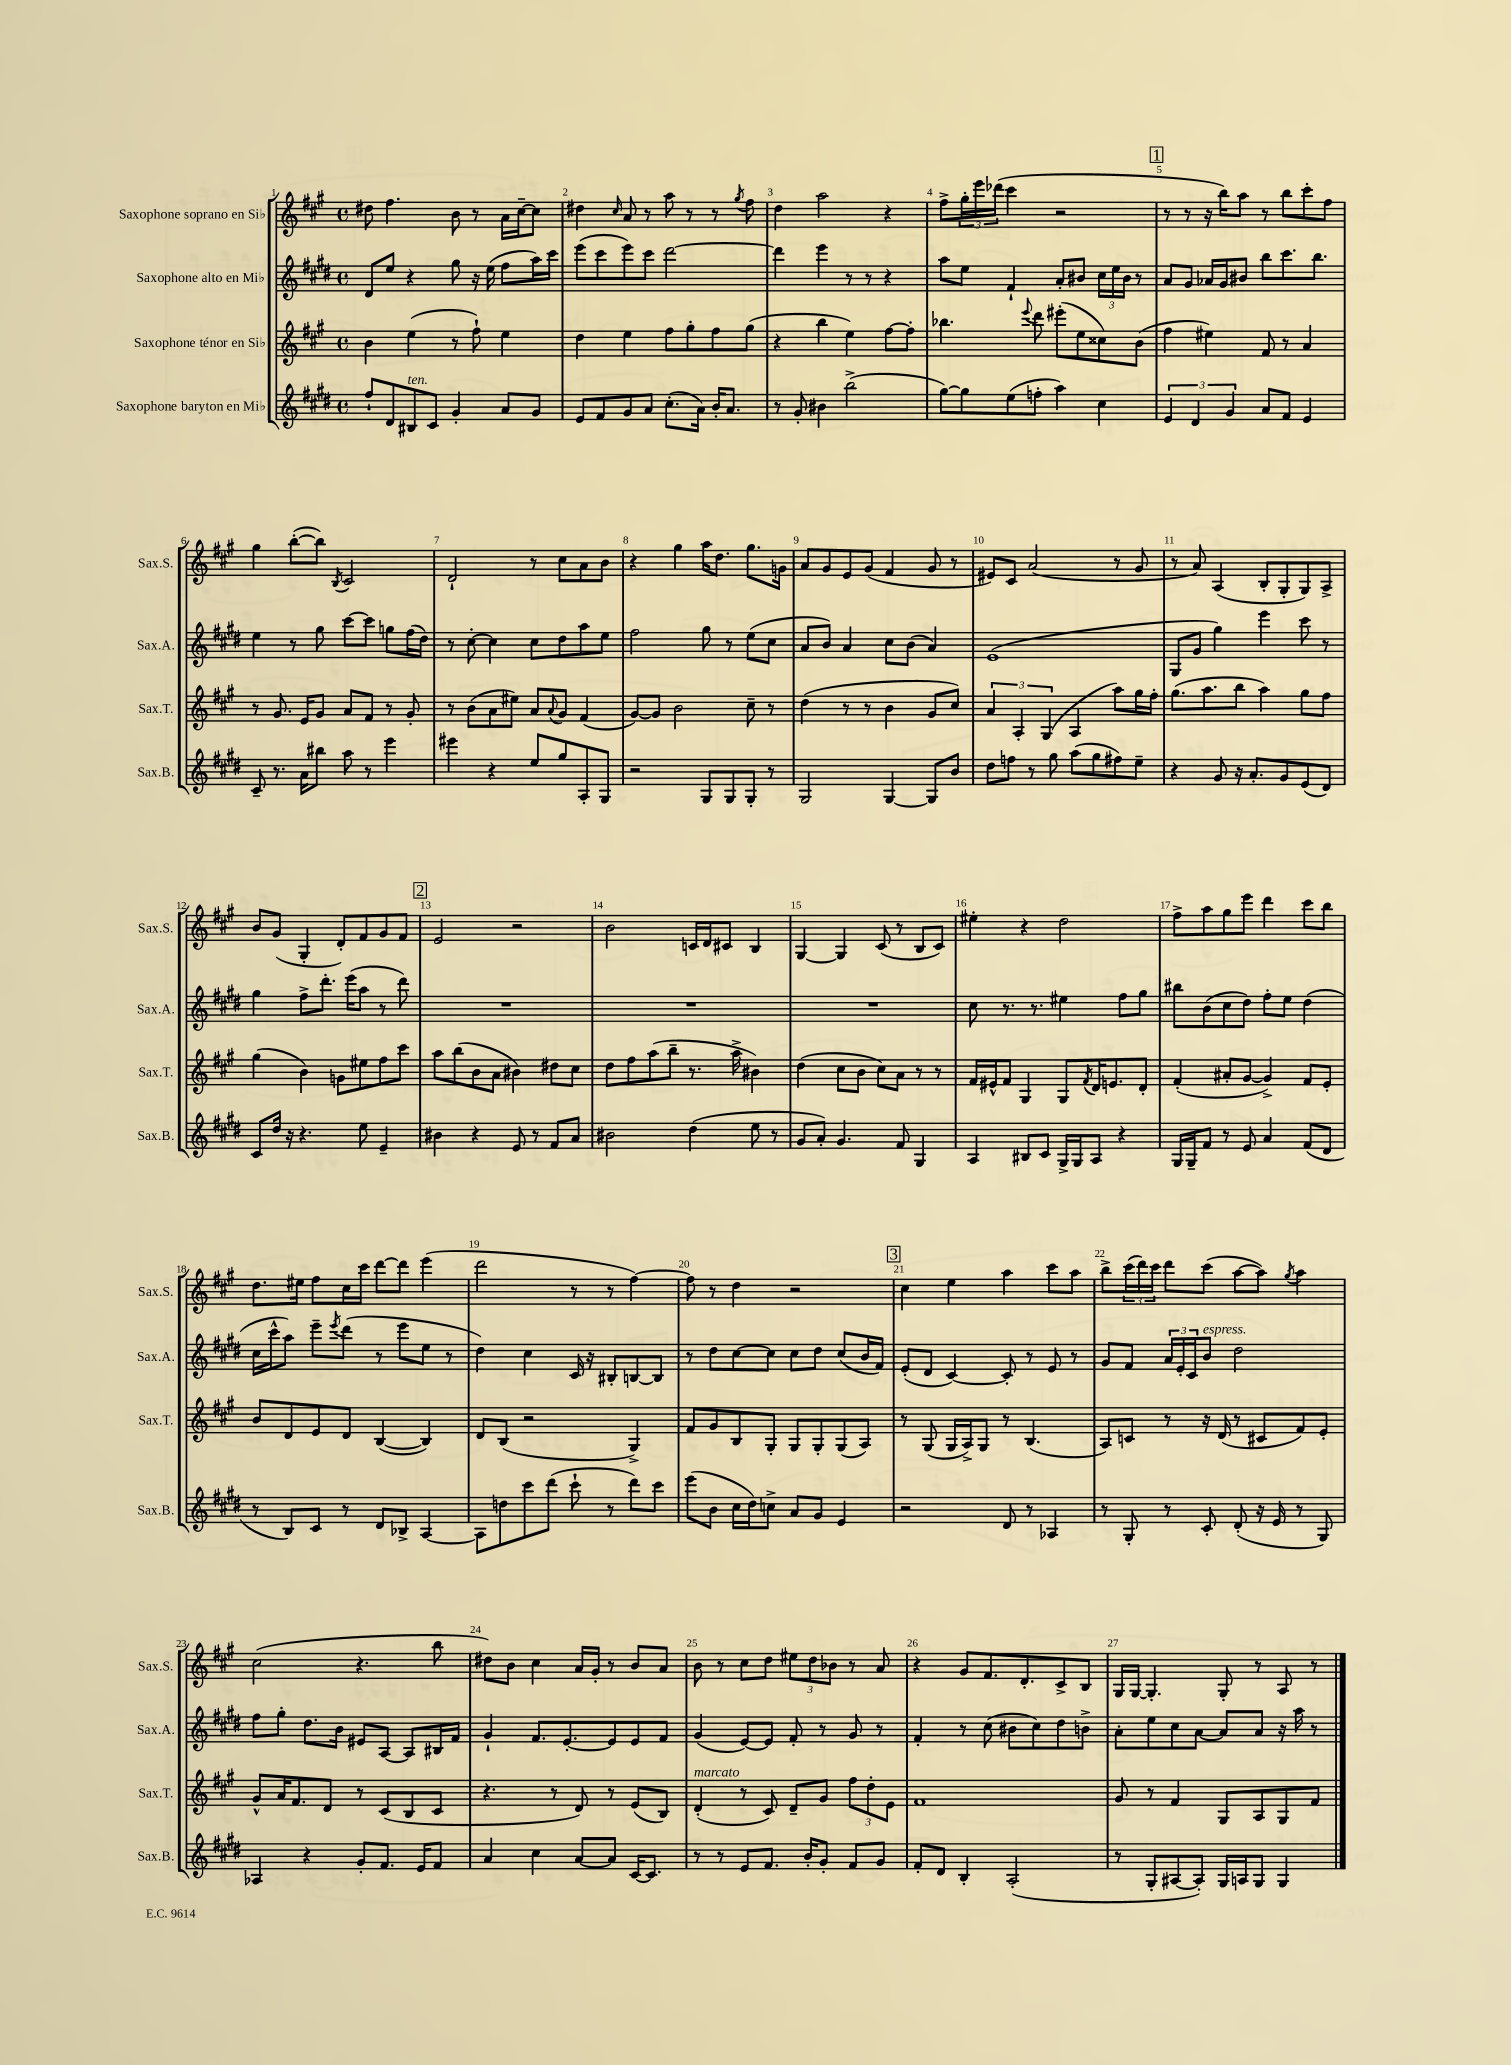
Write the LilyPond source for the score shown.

<<
\new StaffGroup <<
\new Staff = "s0" \with { instrumentName = "Saxophone soprano en Sib" shortInstrumentName = "Sax.S." } {
    \clef treble \key a \major \defaultTimeSignature \time 4/4
    dis''8 fis''4. b'8 r8 a'16 cis''16~-- cis''8 |
    dis''4 \grace { cis''16 } a'8 r8 a''8 r8 r8 \acciaccatura { gis''8 } fis''8 |
    d''4 a''2 r4 |
    fis''8-> \tuplet 3/2 { gis''16-. e'''16 des'''16( } cis'''4 r2 |
    \mark \markup { \box "1" } r8 r8 r16 b''16) a''8 r8 b''8 cis'''8-. fis''8 |
    gis''4 b''8~-.( b''8) \acciaccatura { b8 } cis'2 |
    d'2-! r8 cis''8 a'8 b'8 |
    r4 gis''4 a''16 d''8. gis''8. g'16 |
    a'8 gis'8 e'8 gis'8( fis'4 gis'8 r8 |
    eis'8) cis'8 a'2( r8 gis'8 |
    r8 a'8) a4( b8-. gis8-. gis8) a8-> |
    b'8 gis'8( gis4-. d'8-.) fis'8 gis'8 fis'8 |
    \mark \markup { \box "2" } e'2 r2 |
    b'2 c'16 d'16 cis'8 b4 |
    gis4~ gis4 cis'8( r8 b8 cis'8) |
    eis''4-. r4 d''2 |
    fis''8-> a''8 gis''8 e'''8 d'''4 cis'''8 b''8 |
    d''8. eis''16 fis''8 cis''16 cis'''16 d'''8~ d'''8 e'''4( |
    d'''2 r8 r8 fis''4~) |
    fis''8 r8 d''4 r2 |
    \mark \markup { \box "3" } cis''4 e''4 a''4 cis'''8 a''8 |
    b''8-> \tuplet 3/2 { cis'''16( d'''16) cis'''16 } d'''8 cis'''8( a''8~ a''8) \acciaccatura { gis''8 } a''4 |
    cis''2( r4. b''8 |
    dis''8) b'8 cis''4 a'16 gis'16-. r8 b'8 a'8 |
    b'8 r8 cis''8 d''8 \tuplet 3/2 { eis''8 d''8 bes'8 } r8 a'8 |
    r4 gis'8 fis'8. d'8.-. cis'8-> b8 |
    gis16 gis16~ gis4.-. gis8-. r8 a8 r8 \bar "|." |
}
\new Staff = "s1" \with { instrumentName = "Saxophone alto en Mib" shortInstrumentName = "Sax.A." } {
    \clef treble \key e \major \defaultTimeSignature \time 4/4
    dis'8 e''8 r4 gis''8 r16 e''16( fis''8 a''16) cis'''16 |
    e'''8( cis'''8 e'''8) cis'''8 dis'''2~ |
    dis'''4 e'''4 r8 r8 r4 |
    a''8 e''8 fis'4-! a'8-. bis'8 \tuplet 3/2 { cis''16 e''16 bis'16 } r8 |
    \mark \markup { \box "1" } a'8 gis'8 aes'16 gis'16 bis'8 b''8 cis'''8. b''8. |
    e''4 r8 gis''8 cis'''8~ cis'''8 g''8 fis''16( dis''16) |
    r8 cis''8~-. cis''4 cis''8 dis''8 a''8 e''8 |
    fis''2 gis''8 r8 e''8( cis''8 |
    a'8 b'8) a'4 cis''8 b'8( a'4) |
    e'1( |
    gis8 gis'8 gis''4) e'''4 cis'''8 r8 |
    gis''4 fis''8-> dis'''8.-. e'''16( a''8 r8 dis'''8) |
    \mark \markup { \box "2" } R1 |
    R1 |
    R1 |
    cis''8 r8. r8. eis''4 fis''8 gis''8 |
    bis''8 b'8( cis''8 dis''8) fis''8-. e''8 dis''4( |
    cis''16 cis'''16-^ a''8) e'''8-- \acciaccatura { e'''8 } dis'''8( r8 e'''8 e''8 r8 |
    dis''4) cis''4 cis'16 r16 bis8-. b8~ b8 |
    r8 dis''8 cis''8~ cis''8 cis''8 dis''8 cis''8( b'16 fis'16) |
    \mark \markup { \box "3" } e'8-.( dis'8 cis'4~) cis'8-. r8 e'8 r8 |
    gis'8 fis'8 \tuplet 3/2 { a'16 e'16-. cis'16 } b'8^\markup { \italic "espress." } dis''2 |
    fis''8 gis''8-. dis''8. b'16 eis'8 a8~ a8 bis16 fis'16 |
    gis'4-! fis'8. e'8.~-. e'8 e'8 fis'8 |
    gis'4( e'8~) e'8 fis'8-. r8 gis'8 r8 |
    fis'4-. r8 cis''8( bis'8 cis''8) dis''8 b'8-> |
    a'8-. e''8 cis''8 a'8~ a'8 a'8 r16 a''16 r8 \bar "|." |
}
\new Staff = "s2" \with { instrumentName = "Saxophone ténor en Sib" shortInstrumentName = "Sax.T." } {
    \clef treble \key a \major \defaultTimeSignature \time 4/4
    b'4 e''4( r8 fis''8-!) e''4 |
    d''4 e''4 fis''8 gis''8-. fis''8 gis''8( |
    r4 b''4 e''4) fis''8~ fis''8-. |
    bes''4. \appoggiatura { e'''8 } d'''8 eis'''8-.( e''8 cisis''8) b'8( |
    \mark \markup { \box "1" } fis''4 eis''4) fis'8 r8 a'4 |
    r8 gis'8. e'16 gis'8 a'8 fis'8 r8 gis'8-. |
    r8 b'8( a'8 eis''8) a'8 \appoggiatura { a'8 } gis'8 fis'4( |
    gis'8~) gis'8 b'2 cis''8-- r8 |
    d''4( r8 r8 b'4 gis'8 cis''8) |
    \tuplet 3/2 { a'4 a4-. gis4( } a4 a''8) gis''16 fis''16-. |
    gis''8.( a''8. b''8 a''4) gis''8 fis''8 |
    gis''4( b'4) g'8 eis''8 fis''8 cis'''8 |
    \mark \markup { \box "2" } a''8 b''8( b'8 a'8 bis'4) dis''8 cis''8 |
    d''8 fis''8 a''8( b''8-- r8. a''16-> bis'4) |
    d''4( cis''8 b'8 cis''8) a'8 r8 r8 |
    fis'16 eis'16-^ fis'8 gis4 gis8 \acciaccatura { fis'8 } d'16 e'8. d'8-. |
    fis'4-.( ais'8-. gis'8~ gis'4->) fis'8 e'8-. |
    b'8 d'8 e'8 d'8 b4~( b4) |
    d'8 b8( r2 gis4->) |
    fis'8 gis'8 b8 gis8-. gis8 gis8-. gis8( a8) |
    \mark \markup { \box "3" } r8 gis8( gis16 a16->) gis8 r8 b4.( |
    a8) c'8 r8 r16 d'16( r8 cis'8 fis'8) e'8-. |
    gis'8-^ a'16 fis'8. d'8 r8 cis'8( b8 cis'8 |
    r4. r8 d'8) r8 e'8( b8) |
    d'4-.^\markup { \italic "marcato" }( r8 cis'8) d'8-- gis'8 \tuplet 3/2 { fis''8 d''8-. e'8 } |
    fis'1 |
    gis'8 r8 fis'4 gis8 a8 gis8 fis'8 \bar "|." |
}
\new Staff = "s3" \with { instrumentName = "Saxophone baryton en Mib" shortInstrumentName = "Sax.B." } {
    \clef treble \key e \major \defaultTimeSignature \time 4/4
    fis''8-! dis'8 bis8^\markup { \italic "ten." } cis'8 gis'4-. a'8 gis'8 |
    e'8 fis'8 gis'8 a'8 cis''8.-.( a'16) b'16-. a'8. |
    r8 gis'8-. bis'4 b''2->( |
    gis''8~) gis''8 e''8( f''8-. a''4) cis''4 |
    \mark \markup { \box "1" } \tuplet 3/2 { e'4 dis'4 gis'4 } a'8 fis'8 e'4 |
    cis'8-- r8. a'16 bis''8 a''8 r8 e'''4 |
    eis'''4 r4 e''8 gis''8 a8-. gis8 |
    r2 gis8 gis8 gis8-. r8 |
    gis2 gis4~ gis8 b'8 |
    dis''8 f''8 r8 gis''8 a''8( gis''8 fis''8) e''8-- |
    r4 gis'8 r16 a'8.-. gis'8 e'8( dis'8) |
    cis'8 dis''16 r16 r4. e''8 e'4-- |
    \mark \markup { \box "2" } bis'4 r4 e'8 r8 fis'8 a'8 |
    bis'2 dis''4( e''8 r8 |
    gis'8 a'8-.) gis'4. fis'8 gis4 |
    a4 bis8 cis'8 gis16-> gis16 a8 r4 |
    gis16 gis16-- fis'8 r8 e'8 a'4 fis'8( dis'8 |
    r8 b8) cis'8 r8 dis'8 bes8-> a4~ |
    a8 d''8 cis'''8 dis'''8( cis'''8-! r8 dis'''8) cis'''8 |
    e'''8( b'8 cis''16 dis''16) c''8-> a'8 gis'8 e'4 |
    \mark \markup { \box "3" } r2 dis'8 r8 aes4 |
    r8 gis8-. r8 cis'8-. dis'8-.( r16 e'16 r8 gis8) |
    aes4 r4 gis'8-. fis'8. e'16 fis'8 |
    a'4 cis''4 a'8~ a'8 cis'16~ cis'8. |
    r8 r8 e'8 fis'8. b'16-. gis'8-. fis'8 gis'8 |
    fis'8-. dis'8 b4-. a2-.( |
    r8 gis8-. ais8~ ais8-.) gis16 a16 gis8 gis4 \bar "|." |
}
>>
>>
\layout { \context { \Score \override BarNumber.break-visibility = ##(#f #t #t) barNumberVisibility = #all-bar-numbers-visible } }
